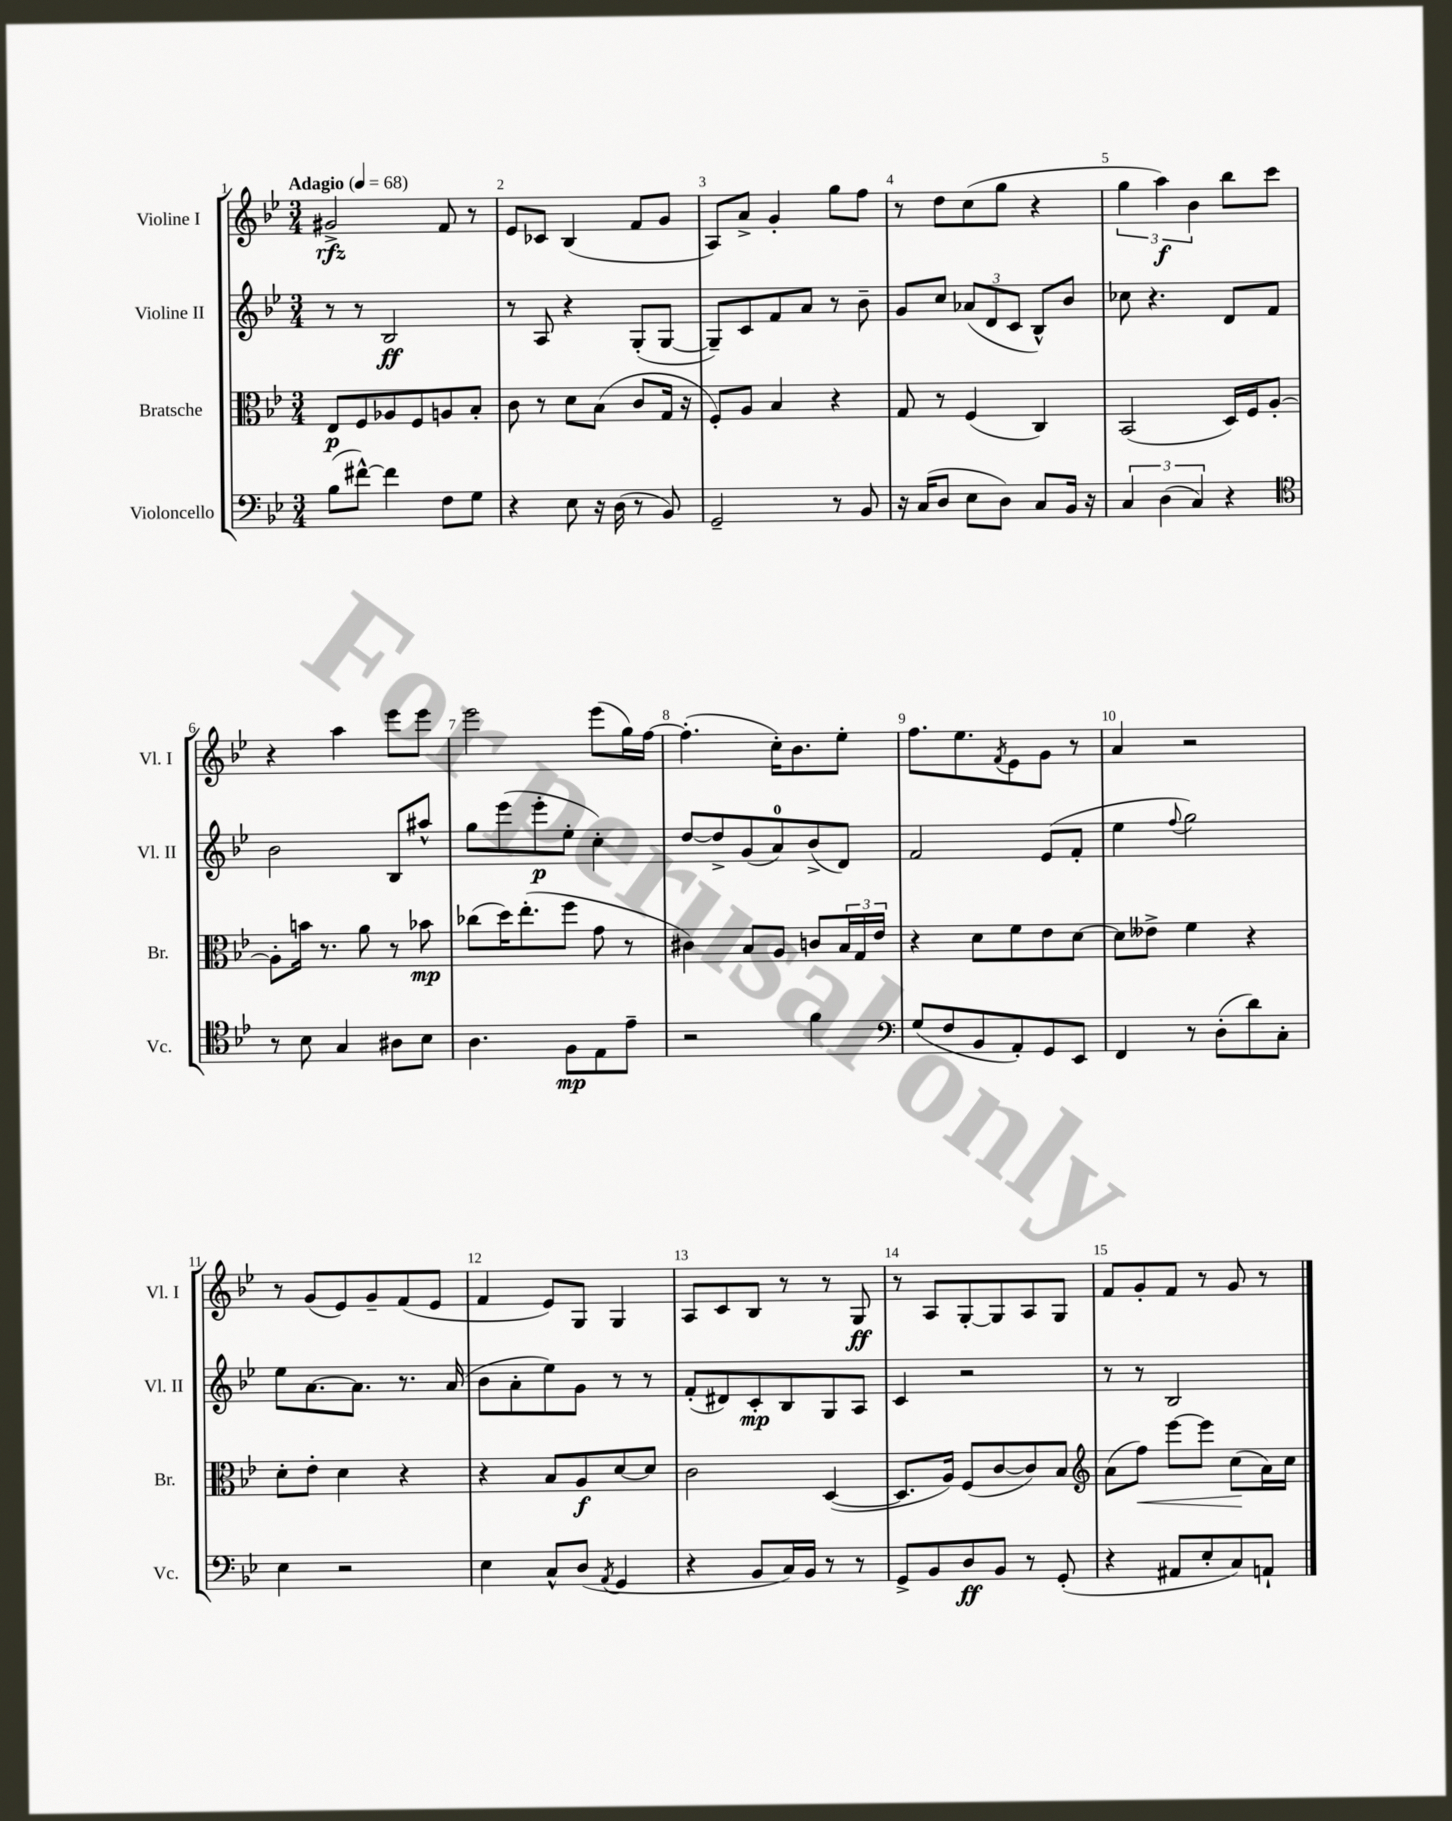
<<
\new StaffGroup <<
\new Staff = "s0" \with { instrumentName = "Violine I" shortInstrumentName = "Vl. I" } {
    \clef treble \key bes \major \numericTimeSignature \time 3/4 \tempo "Adagio" 4 = 68
    gis'2->\rfz f'8 r8 |
    ees'8 ces'8 bes4( f'8 g'8 |
    a8) a'8-> g'4-. g''8 f''8 |
    r8 d''8 c''8( g''8 r4 |
    \tuplet 3/2 { g''4 a''4\f) bes'4 } bes''8 c'''8 |
    r4 a''4 ees'''8 ees'''8 |
    ees'''2 ees'''8( g''16) f''16~ |
    f''4.-.( c''16-.) bes'8. ees''8-. |
    f''8. ees''8. \acciaccatura { f'8 } ees'8 g'8 r8 |
    a'4 r2 |
    r8 g'8( ees'8) g'8-- f'8( ees'8 |
    f'4 ees'8) g8 g4 |
    a8 c'8 bes8 r8 r8 g8\ff |
    r8 a8 g8~-. g8 a8 g8 |
    f'8 g'8-. f'8 r8 g'8 r8 \bar "|." |
}
\new Staff = "s1" \with { instrumentName = "Violine II" shortInstrumentName = "Vl. II" } {
    \clef treble \key bes \major \numericTimeSignature \time 3/4
    r8 r8 bes2\ff |
    r8 a8 r4 g8-.( g8~ |
    g8--) c'8 f'8 a'8 r8 bes'8-- |
    g'8 c''8 \tuplet 3/2 { aes'8( d'8 c'8 } bes8-^) bes'8 |
    ces''8 r4. d'8 f'8 |
    bes'2 bes8 ais''8-^ |
    g''8 ees'''8( ees'''8-.\p ees''8-. c''4-.) |
    d''8~ d''8-> g'8( a'8-0) bes'8->( d'8) |
    f'2 ees'8( f'8-. |
    ees''4 \appoggiatura { f''8 } g''2) |
    ees''8 a'8.~ a'8. r8. a'16( |
    bes'8 a'8-. ees''8) g'8 r8 r8 |
    f'8-.( dis'8) c'8-.\mp bes8 g8 a8 |
    c'4 r2 |
    r8 r8 bes2 \bar "|." |
}
\new Staff = "s2" \with { instrumentName = "Bratsche" shortInstrumentName = "Br." } {
    \clef alto \key bes \major \numericTimeSignature \time 3/4
    ees8\p f8 aes8 f8 a8 bes8-. |
    c'8 r8 d'8 bes8( c'8 g16 r16 |
    f8-.) a8 bes4 r4 |
    g8 r8 f4( c4) |
    bes,2( d16) f16 a8~-. |
    a8-. b'16 r8. a'8 r8 bes'8\mp |
    ces''8( d''16) ees''8.-.( f''8 g'8 r8 |
    cis'4) bes8 a8 c'8 \tuplet 3/2 { bes16 g16 ees'16 } |
    r4 d'8 f'8 ees'8 d'8~ |
    d'8 eeses'8-> f'4 r4 |
    d'8-. ees'8-. d'4 r4 |
    r4 bes8 a8\f d'8~ d'8 |
    c'2 d4~( |
    d8. a16) f8( c'8~ c'8) bes8 |
    \clef treble a'8( f''8\<) ees'''8~ ees'''8 c''8\!( a'16) c''16 \bar "|." |
}
\new Staff = "s3" \with { instrumentName = "Violoncello" shortInstrumentName = "Vc." } {
    \clef bass \key bes \major \numericTimeSignature \time 3/4
    bes8( fis'8~-^) fis'4 f8 g8 |
    r4 ees8 r16 d16( r8 bes,8) |
    g,2-- r8 bes,8 |
    r16 c16( d8 ees8 d8) c8 bes,16 r16 |
    \tuplet 3/2 { c4 d4( c4) } r4 |
    \clef tenor r8 bes8 g4 ais8 bes8 |
    a4. f8\mp ees8 ees'8-- |
    r2 f'4 |
    \clef bass g8( f8 bes,8 a,8-.) g,8 ees,8 |
    f,4 r8 d8-.( d'8) c8-. |
    ees4 r2 |
    ees4 c8-^ d8( \acciaccatura { a,8 } g,4 |
    r4 bes,8 c16) bes,16 r8 r8 |
    g,8-> bes,8 d8\ff bes,8 r8 g,8-.( |
    r4 ais,8 ees8-. c8) a,8-! \bar "|." |
}
>>
>>
\layout { \context { \Score \override BarNumber.break-visibility = ##(#f #t #t) barNumberVisibility = #all-bar-numbers-visible } }
